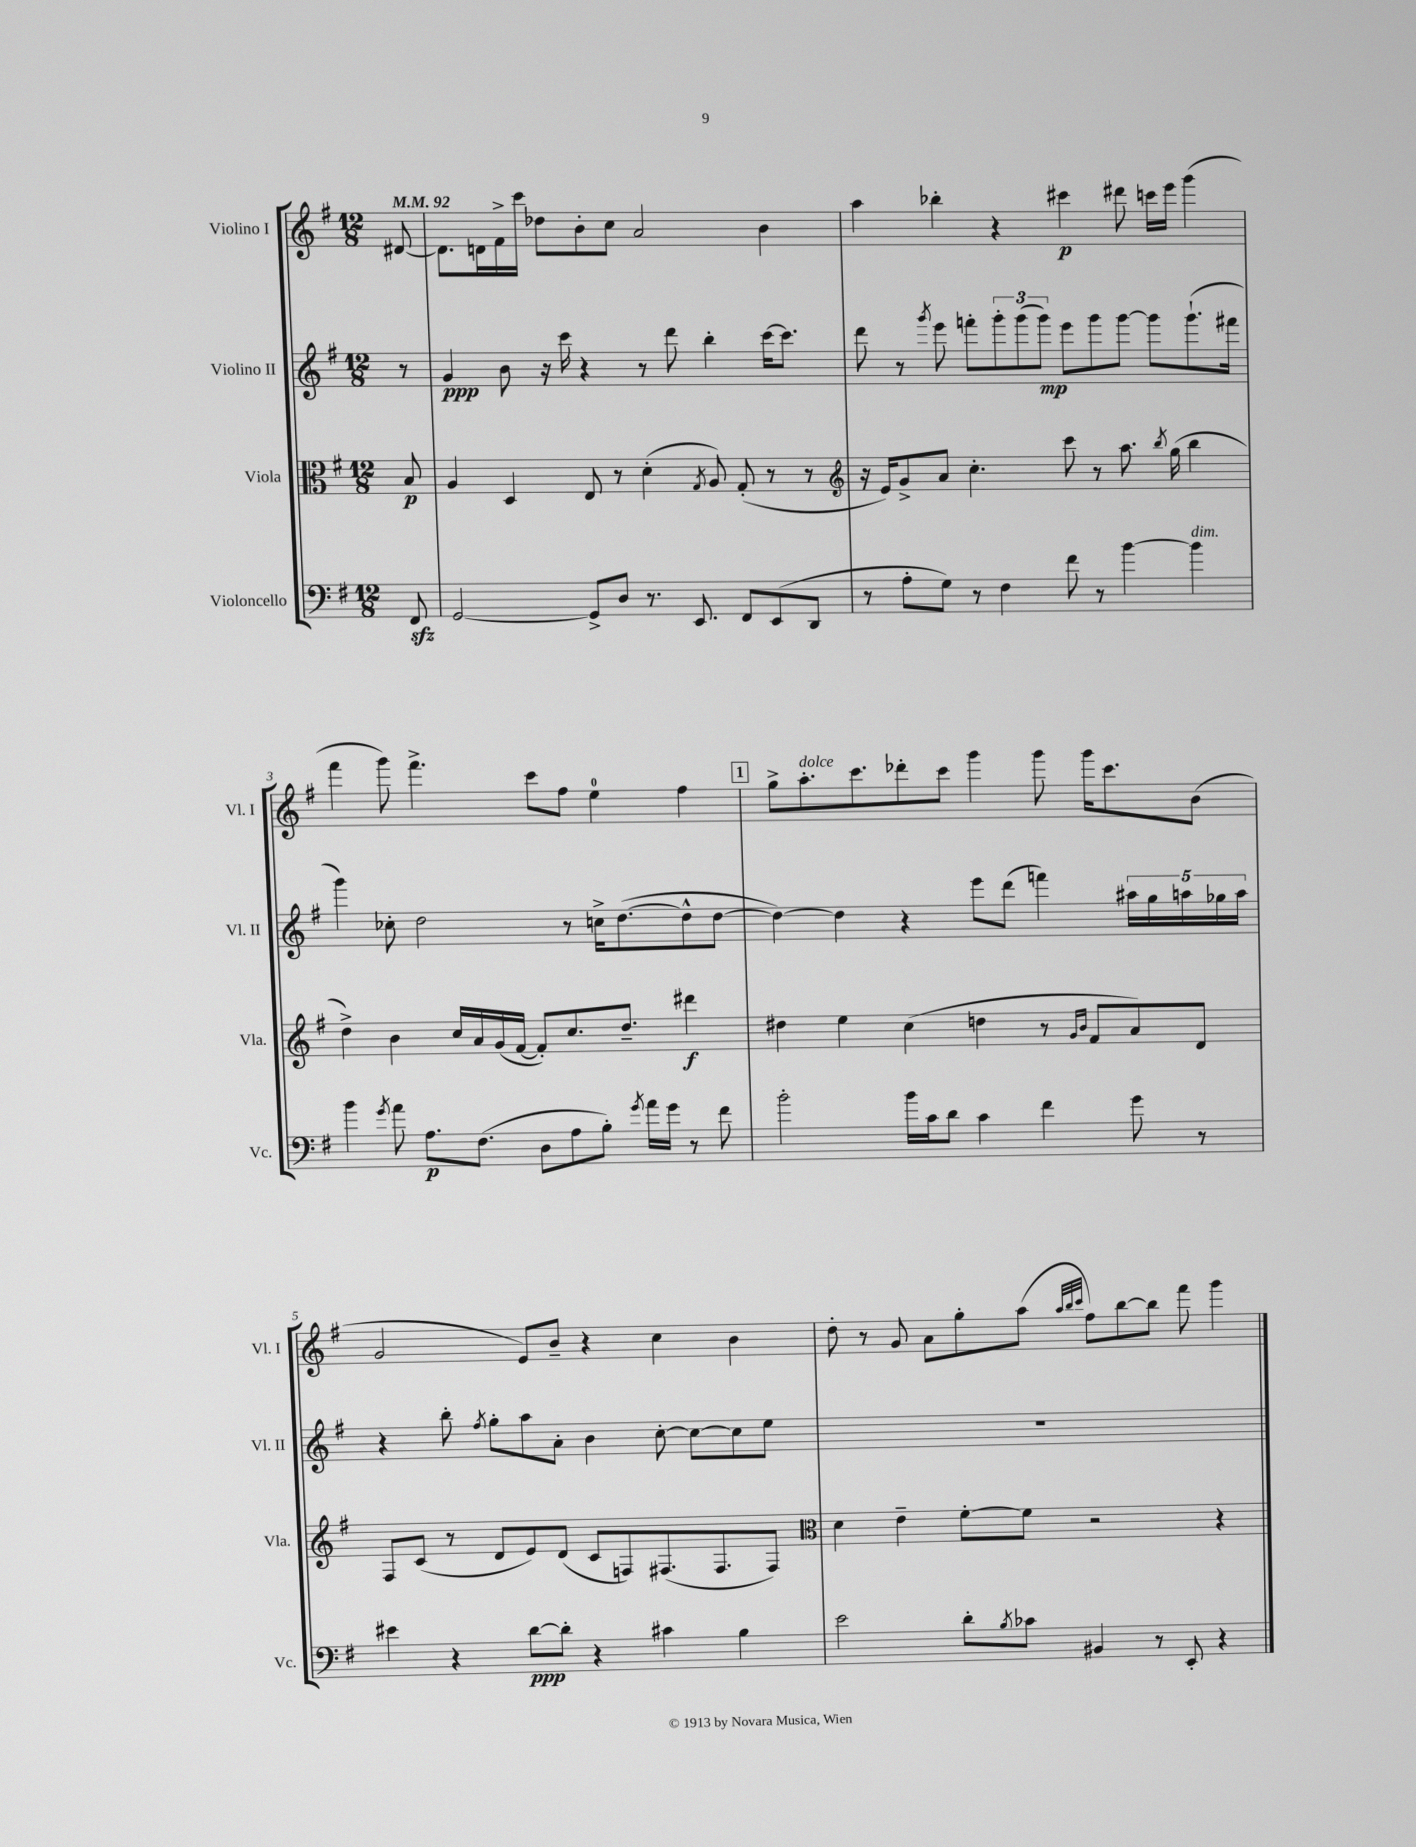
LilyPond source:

<<
\new StaffGroup <<
\new Staff = "s0" \with { instrumentName = "Violino I" shortInstrumentName = "Vl. I" } {
    \clef treble \key g \major \numericTimeSignature \time 12/8 \partial 8 \tempo 4 = 92
    dis'8~ |
    dis'8. d'16 fis'16-> c'''16 des''8 b'8-. c''8 a'2 b'4 |
    a''4 bes''4-. r4 cis'''4\p dis'''8 c'''16 e'''16 g'''4( |
    fis'''4 g'''8) fis'''4.-> c'''8 fis''8 e''4-0 fis''4 |
    \mark \markup { \box "1" } g''8-> a''8.-.^\markup { \italic "dolce" } c'''8. des'''8-. c'''8 g'''4 g'''8 g'''16 c'''8. b'8( |
    g'2 e'8) b'8-- r4 c''4 b'4 |
    d''8-. r8 g'8 a'8 g''8-. a''8( \grace { a''32 b''32 c'''32 } fis''8) b''8~ b''8 fis'''8 g'''4 \bar "|." |
}
\new Staff = "s1" \with { instrumentName = "Violino II" shortInstrumentName = "Vl. II" } {
    \clef treble \key g \major \numericTimeSignature \time 12/8 \partial 8
    r8 |
    g'4\ppp b'8 r16 c'''16 r4 r8 d'''8 b''4-. c'''16~ c'''8. |
    d'''8 r8 \acciaccatura { g'''8 } e'''8 f'''8-. \tuplet 3/2 { g'''8-. g'''8( g'''8\mp) } e'''8 g'''8 g'''8~ g'''8 g'''8.-!( fis'''16 |
    g'''4) ces''8-. d''2 r8 c''16-> d''8.~( d''8-^ d''8~ |
    \mark \markup { \box "1" } d''4~) d''4 r4 e'''8 d'''8( f'''4) \tuplet 5/4 { ais''16 g''16 a''16 ges''16 a''16 } |
    r4 b''8-. \acciaccatura { fis''8 } g''8-. a''8 a'8-. b'4 c''8~-. c''8~ c''8 e''8 |
    R1. \bar "|." |
}
\new Staff = "s2" \with { instrumentName = "Viola" shortInstrumentName = "Vla." } {
    \clef alto \key g \major \numericTimeSignature \time 12/8 \partial 8
    b8\p |
    a4 d4 e8 r8 d'4-.( \acciaccatura { g8 } a8) g8-.( r8 r8 |
    \clef treble r16 e'16) g'8-> a'8 c''4.-. c'''8 r8 a''8. \acciaccatura { b''8 } g''16( b''4 |
    d''4->) b'4 c''16 a'16 g'16( fis'16~ fis'8-.) c''8. d''8.-- dis'''4\f |
    \mark \markup { \box "1" } dis''4 e''4 c''4( d''4 r8 \grace { g'16 b'16 } fis'8 a'8) d'8 |
    fis8 c'8( r8 d'8 e'8) d'8( c'8 f8) fis8.( fis8. fis8) |
    \clef alto d'4 e'4-- fis'8~-. fis'8 r2 r4 \bar "|." |
}
\new Staff = "s3" \with { instrumentName = "Violoncello" shortInstrumentName = "Vc." } {
    \clef bass \key g \major \numericTimeSignature \time 12/8 \partial 8
    fis,8\sfz |
    g,2~ g,8-> d8 r8. e,8. fis,8 e,8( d,8 |
    r8 a8-. g8) r8 fis4 fis'8 r8 b'4~ b'4^\markup { \italic "dim." } |
    b'4 \acciaccatura { g'8 } a'8 a8.\p fis8.( d8 a8 b8-.) \acciaccatura { g'8 } a'16 g'16 r8 fis'8 |
    \mark \markup { \box "1" } b'2-. b'16 c'16 d'8 c'4 fis'4 g'8 r8 |
    eis'4 r4 d'8~\ppp d'8-. r4 cis'4 b4 |
    e'2 d'8-. \acciaccatura { b8 } ces'8 bis,4 r8 e,8-. r4 \bar "|." |
}
>>
>>
